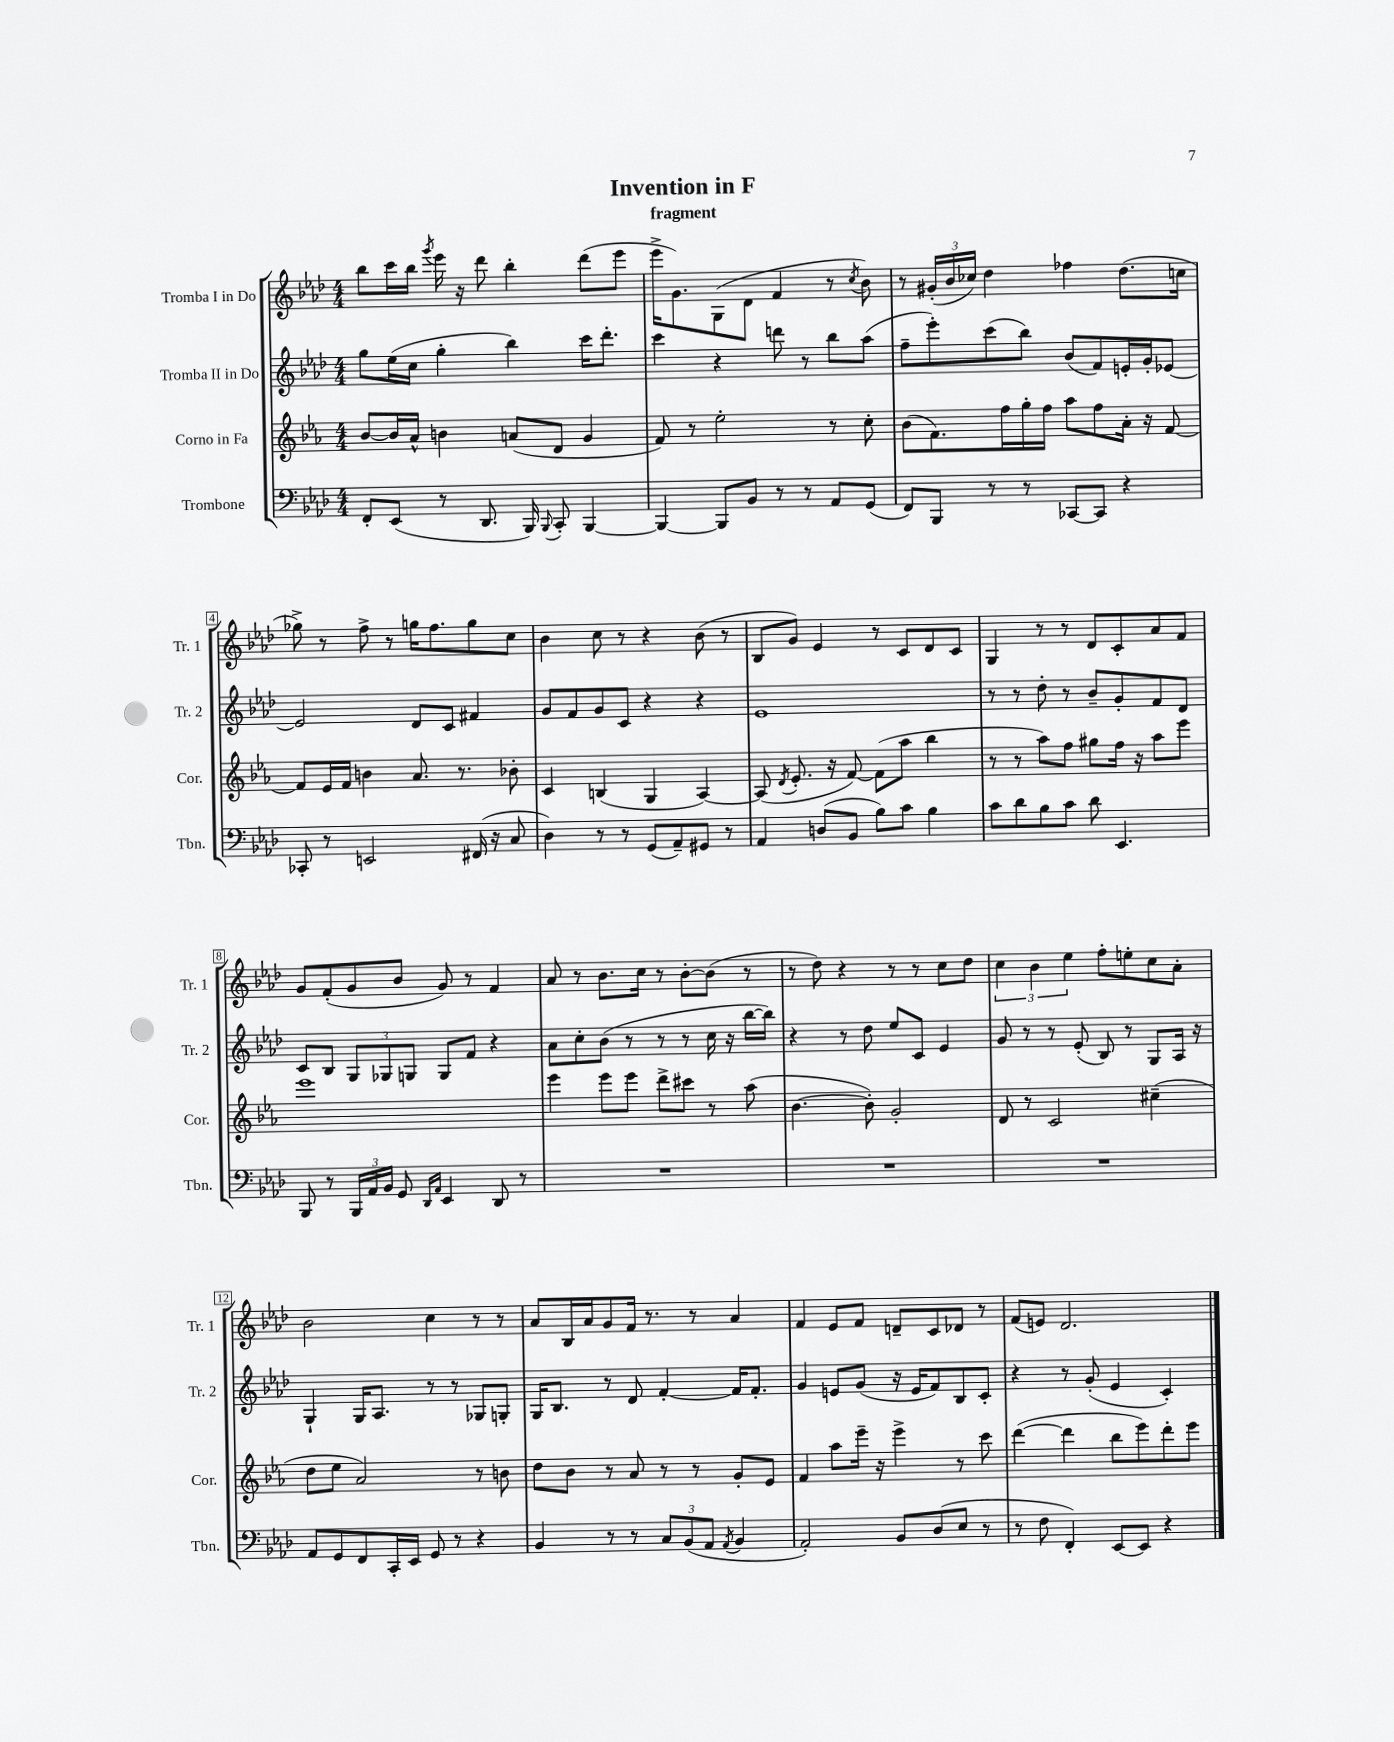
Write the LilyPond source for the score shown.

\header { title = "Invention in F" subtitle = "fragment" }
<<
\new StaffGroup <<
\new Staff = "s0" \with { instrumentName = "Tromba I in Do" shortInstrumentName = "Tr. 1" } {
    \clef treble \key aes \major \numericTimeSignature \time 4/4
    \autoBeamOff bes''8[ c'''16 bes''16] \acciaccatura { g'''8 } ees'''16 r16 des'''8 bes''4-. des'''8[( ees'''8] |
    ees'''16[-> g'8.) g8( des'8] f'4 r8 \acciaccatura { c''8 } bes'8) |
    r8 \tuplet 3/2 { gis'16[-.( bes'16 ces''16]) } des''4 fes''4 des''8.[( c''16] |
    ges''8->) r8 f''8-> r8 g''16[ f''8. g''8 c''8] |
    bes'4 c''8 r8 r4 bes'8( r8 |
    bes8[ g'8]) ees'4 r8 c'8[ des'8 c'8] |
    g4 r8 r8 des'8[ c'8-. aes'8 f'8] |
    g'8[ f'8-.( g'8 bes'8] g'8) r8 f'4 |
    aes'8 r8 bes'8.[ c''16] r8 bes'8[~-. bes'8]( r8 |
    r8 des''8) r4 r8 r8 c''8[ des''8] |
    \tuplet 3/2 { c''4 bes'4 ees''4 } f''8[-. e''8-. c''8 aes'8]-. |
    bes'2 c''4 r8 r8 |
    aes'8[ bes16 aes'16 g'8 f'16] r8. r8 aes'4 |
    f'4 ees'8[ f'8] d'8[-- c'8 des'8] r8 |
    f'8[( e'8]) des'2. \bar "|." |
}
\new Staff = "s1" \with { instrumentName = "Tromba II in Do" shortInstrumentName = "Tr. 2" } {
    \clef treble \key aes \major \numericTimeSignature \time 4/4
    \autoBeamOff g''8[ ees''16( c''16] g''4-. bes''4) c'''16[ des'''8.]-. |
    c'''4 r4 d'''8 r8 bes''8[ aes''8]( |
    f''8[-- ees'''8-.) c'''8( bes''8]) bes'8[( f'8) e'16-. g'16-. ees'8]~ |
    ees'2 des'8[ c'8] fis'4 |
    g'8[ f'8 g'8 c'8] r4 r4 |
    ees'1 |
    r8 r8 des''8-. r8 bes'8[-- g'8-. f'8 des'8] |
    c'8[ bes8] \tuplet 3/2 { g8[ ges8 g8] } g8[ f'8] r4 |
    aes'8[ c''8-. bes'8]( r8 r8 r8 c''16 r16 bes''16[~ bes''16]) |
    r4 r8 des''8 ees''8[ c'8] ees'4 |
    g'8 r8 r8 ees'8-.( bes8) r8 g8[ aes16] r16 |
    g4-! g16[ aes8.] r8 r8 ges8[ g8]-. |
    g16[ bes8.] r8 des'8 f'4~-. f'16[ f'8.]-. |
    g'4 e'8[ g'8]( r16 e'16[ f'8) bes8 c'8]-. |
    r4 r8 g'8-.( ees'4 c'4-.) \bar "|." |
}
\new Staff = "s2" \with { instrumentName = "Corno in Fa" shortInstrumentName = "Cor." } {
    \clef treble \key ees \major \numericTimeSignature \time 4/4
    \autoBeamOff bes'8[~ bes'16 aes'16]-^ b'4 a'8[( d'8] g'4 |
    f'8) r8 ees''2-. r8 c''8-. |
    bes'8[( f'8.) f''16 g''16-. f''16] aes''8[ f''8 aes'16]-. r16 f'8~ |
    f'8[ ees'16 f'16] b'4 aes'8. r8. bes'8-. |
    c'4 b4( g4 aes4~) |
    aes8( \acciaccatura { d'8 } ees'8.-. r16 f'8~) f'8[( aes''8] bes''4 |
    r8 r8 aes''8[) f''8] gis''8[ f''16] r16 aes''8[ ees'''8] |
    ees'''1 |
    ees'''4 ees'''8[ ees'''8] d'''8[-> cis'''8] r8 aes''8( |
    bes'4.~ bes'8-.) g'2-. |
    d'8 r8 c'2 cis''4--( |
    d''8[ ees''8] aes'2) r8 b'8 |
    d''8[ bes'8] r8 aes'8 r8 r8 g'8[-. ees'8] |
    f'4 aes''8[ ees'''16]-- r16 ees'''4-> r8 c'''8 |
    d'''4~( d'''4 bes''8[ ees'''8) d'''8-. ees'''8] \bar "|." |
}
\new Staff = "s3" \with { instrumentName = "Trombone" shortInstrumentName = "Tbn." } {
    \clef bass \key aes \major \numericTimeSignature \time 4/4
    \autoBeamOff f,8[-. ees,8]( r8 des,8. bes,,16) \appoggiatura { bes,,8 } c,8-. bes,,4~ |
    bes,,4~ bes,,8[ bes,8] r8 r8 aes,8[ g,8]( |
    f,8[) bes,,8] r8 r8 ces,8[~ ces,8] r4 |
    ces,8-. r8 e,2 fis,16( r16 c8 |
    des4) r8 r8 g,8[( aes,8--) gis,8] r8 |
    aes,4 d8[( bes,8] bes8[) c'8] bes4 |
    c'8[ des'8 bes8 c'8] des'8 ees,4. |
    bes,,8 r8 \tuplet 3/2 { bes,,16[ aes,16 bes,16] } g,8 \grace { des,16[ aes,16] } ees,4 des,8 r8 |
    R1 |
    R1 |
    R1 |
    aes,8[ g,8 f,8 c,16-. ees,16] g,8 r8 r4 |
    bes,4 r8 r8 \tuplet 3/2 { c8[ bes,8( aes,8] } \acciaccatura { aes,8 } bes,4 |
    aes,2-.) bes,8[ des8( ees8] r8 |
    r8 f8 f,4-.) ees,8[~ ees,8] r4 \bar "|." |
}
>>
>>
\layout { \context { \Score \override BarNumber.stencil = #(make-stencil-boxer 0.1 0.3 ly:text-interface::print) } }
